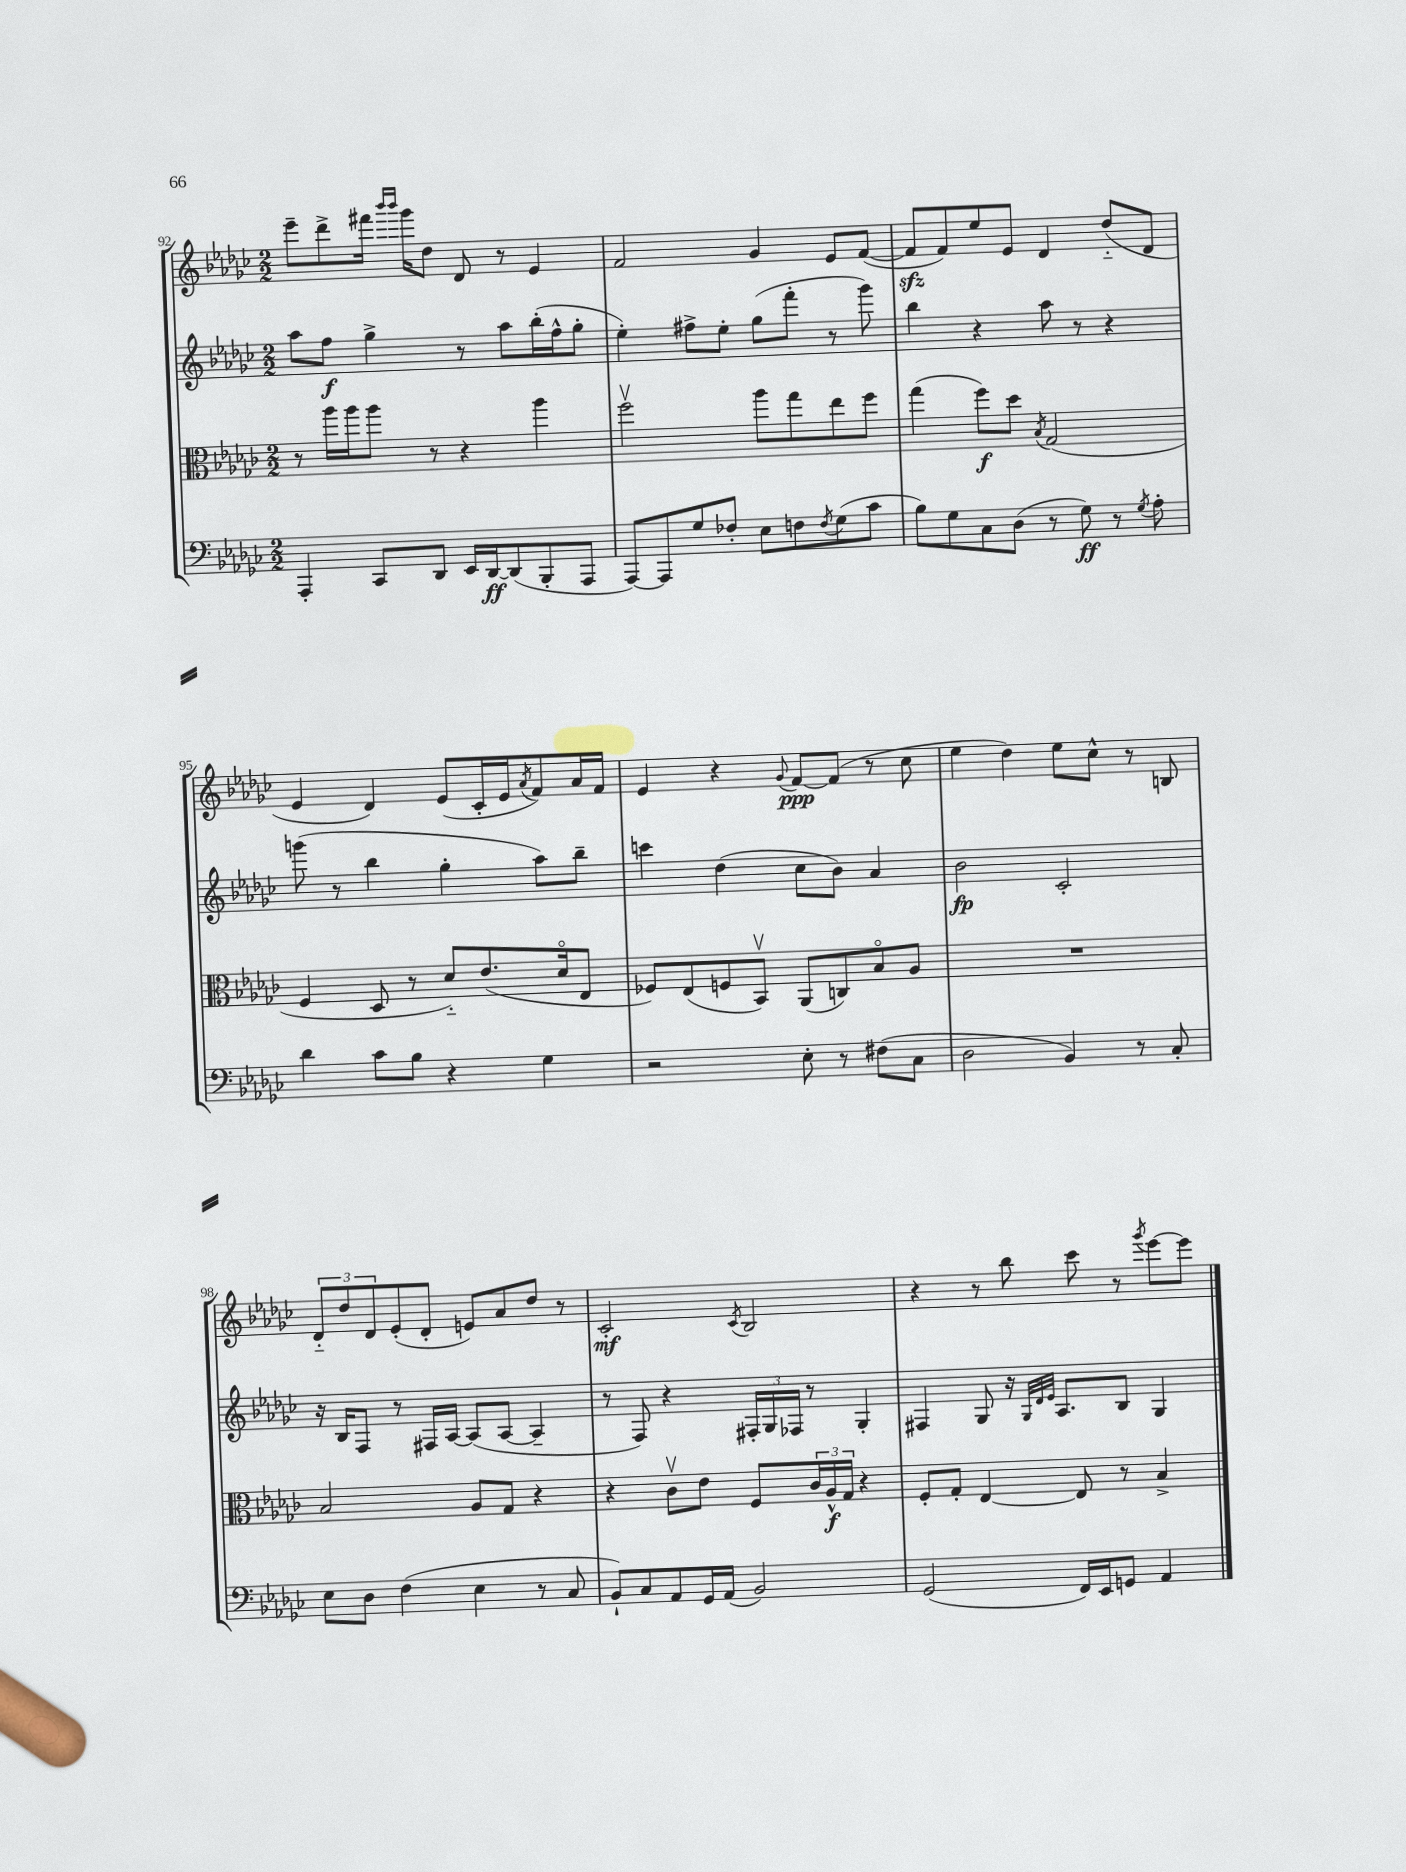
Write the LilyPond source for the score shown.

<<
\new StaffGroup <<
\new Staff = "s0" {
    \clef treble \key ges \major \numericTimeSignature \time 2/2
    ees'''8-- des'''8-> fis'''16 \grace { bes'''16 bes'''16 } ges'''16 des''8 des'8 r8 ees'4 |
    f'2 ges'4 ees'8 f'8~( |
    f'8\sfz f'8) ees''8 ees'8 des'4 des''8-_( des'8 |
    ees'4 des'4) ees'8( ces'16-. ees'16 \acciaccatura { aes'8 } f'8) aes'16 f'16 |
    ees'4 r4 \appoggiatura { ges'8 } f'8~\ppp f'8( r8 ces''8 |
    ees''4 des''4) ees''8 ces''8-^ r8 b8 |
    \tuplet 3/2 { des'8-_ des''8 des'8 } ees'8-.( des'8-. e'8) aes'8 des''8 r8 |
    ces'2-.\mf \acciaccatura { ces'8 } bes2 |
    r4 r8 bes''8 ces'''8 r8 \acciaccatura { ges'''8 } ees'''8~ ees'''8 \bar "|." |
}
\new Staff = "s1" {
    \clef treble \key ges \major \numericTimeSignature \time 2/2
    aes''8 f''8\f ges''4-> r8 aes''8 bes''16-.( f''16-^ ges''8-. |
    ees''4-.) fis''8-> ees''8-. ges''8( f'''8-. r8 ges'''8) |
    bes''4 r4 aes''8 r8 r4 |
    g'''8( r8 bes''4 ges''4-. aes''8) bes''8-- |
    c'''4 des''4( ces''8 bes'8) aes'4 |
    bes'2\fp ces'2-. |
    r16 bes16 f8 r8 fis16 aes16~ aes8( aes8~ aes4-- |
    r8 f8) r4 \tuplet 3/2 { fis16-. ges16 fes16 } r8 ges4-. |
    fis4 ges8 r16 \grace { ges32 des'32 ees'32 } aes8. bes8 ges4 \bar "|." |
}
\new Staff = "s2" {
    \clef alto \key ges \major \numericTimeSignature \time 2/2
    r8 aes''16 aes''16 aes''8 r8 r4 aes''4 |
    f''2\upbow aes''8 ges''8 ees''8 f''8 |
    ges''4( f''8\f) des''8 \acciaccatura { bes8 } ges2( |
    f4 des8 r8 des'8-_) ees'8.( des'16\flageolet ees8 |
    fes8) ees8( f8 bes,8\upbow) aes,8( c8) bes8\flageolet aes8 |
    R1 |
    bes2 aes8 ges8 r4 |
    r4 ces'8\upbow ees'8 f8 \tuplet 3/2 { ces'16 aes16-^\f ges16 } r4 |
    f8-. ges8-. ees4~ ees8 r8 bes4-> \bar "|." |
}
\new Staff = "s3" {
    \clef bass \key ges \major \numericTimeSignature \time 2/2
    aes,,4-. ces,8 des,8 ees,16 des,16~\ff des,8( bes,,8-. aes,,8 |
    aes,,8~) aes,,8 ges8 fes8-. ees8 f8 \acciaccatura { f8 } ges8( ces'8 |
    bes8) ges8 ces8 des8( r8 ges8\ff) r8 \acciaccatura { ges8 } aes8-. |
    des'4 ces'8 bes8 r4 ges4 |
    r2 ees8-. r8 fis8( ces8 |
    des2 bes,4) r8 ces8-. |
    ees8 des8 f4( ees4 r8 ces8 |
    bes,8-!) ces8 aes,8 ges,16 aes,16( bes,2) |
    ges,2( f,16) ees,16 g,8 aes,4 \bar "|." |
}
>>
>>
\layout { \context { \Score currentBarNumber = #92 } }
